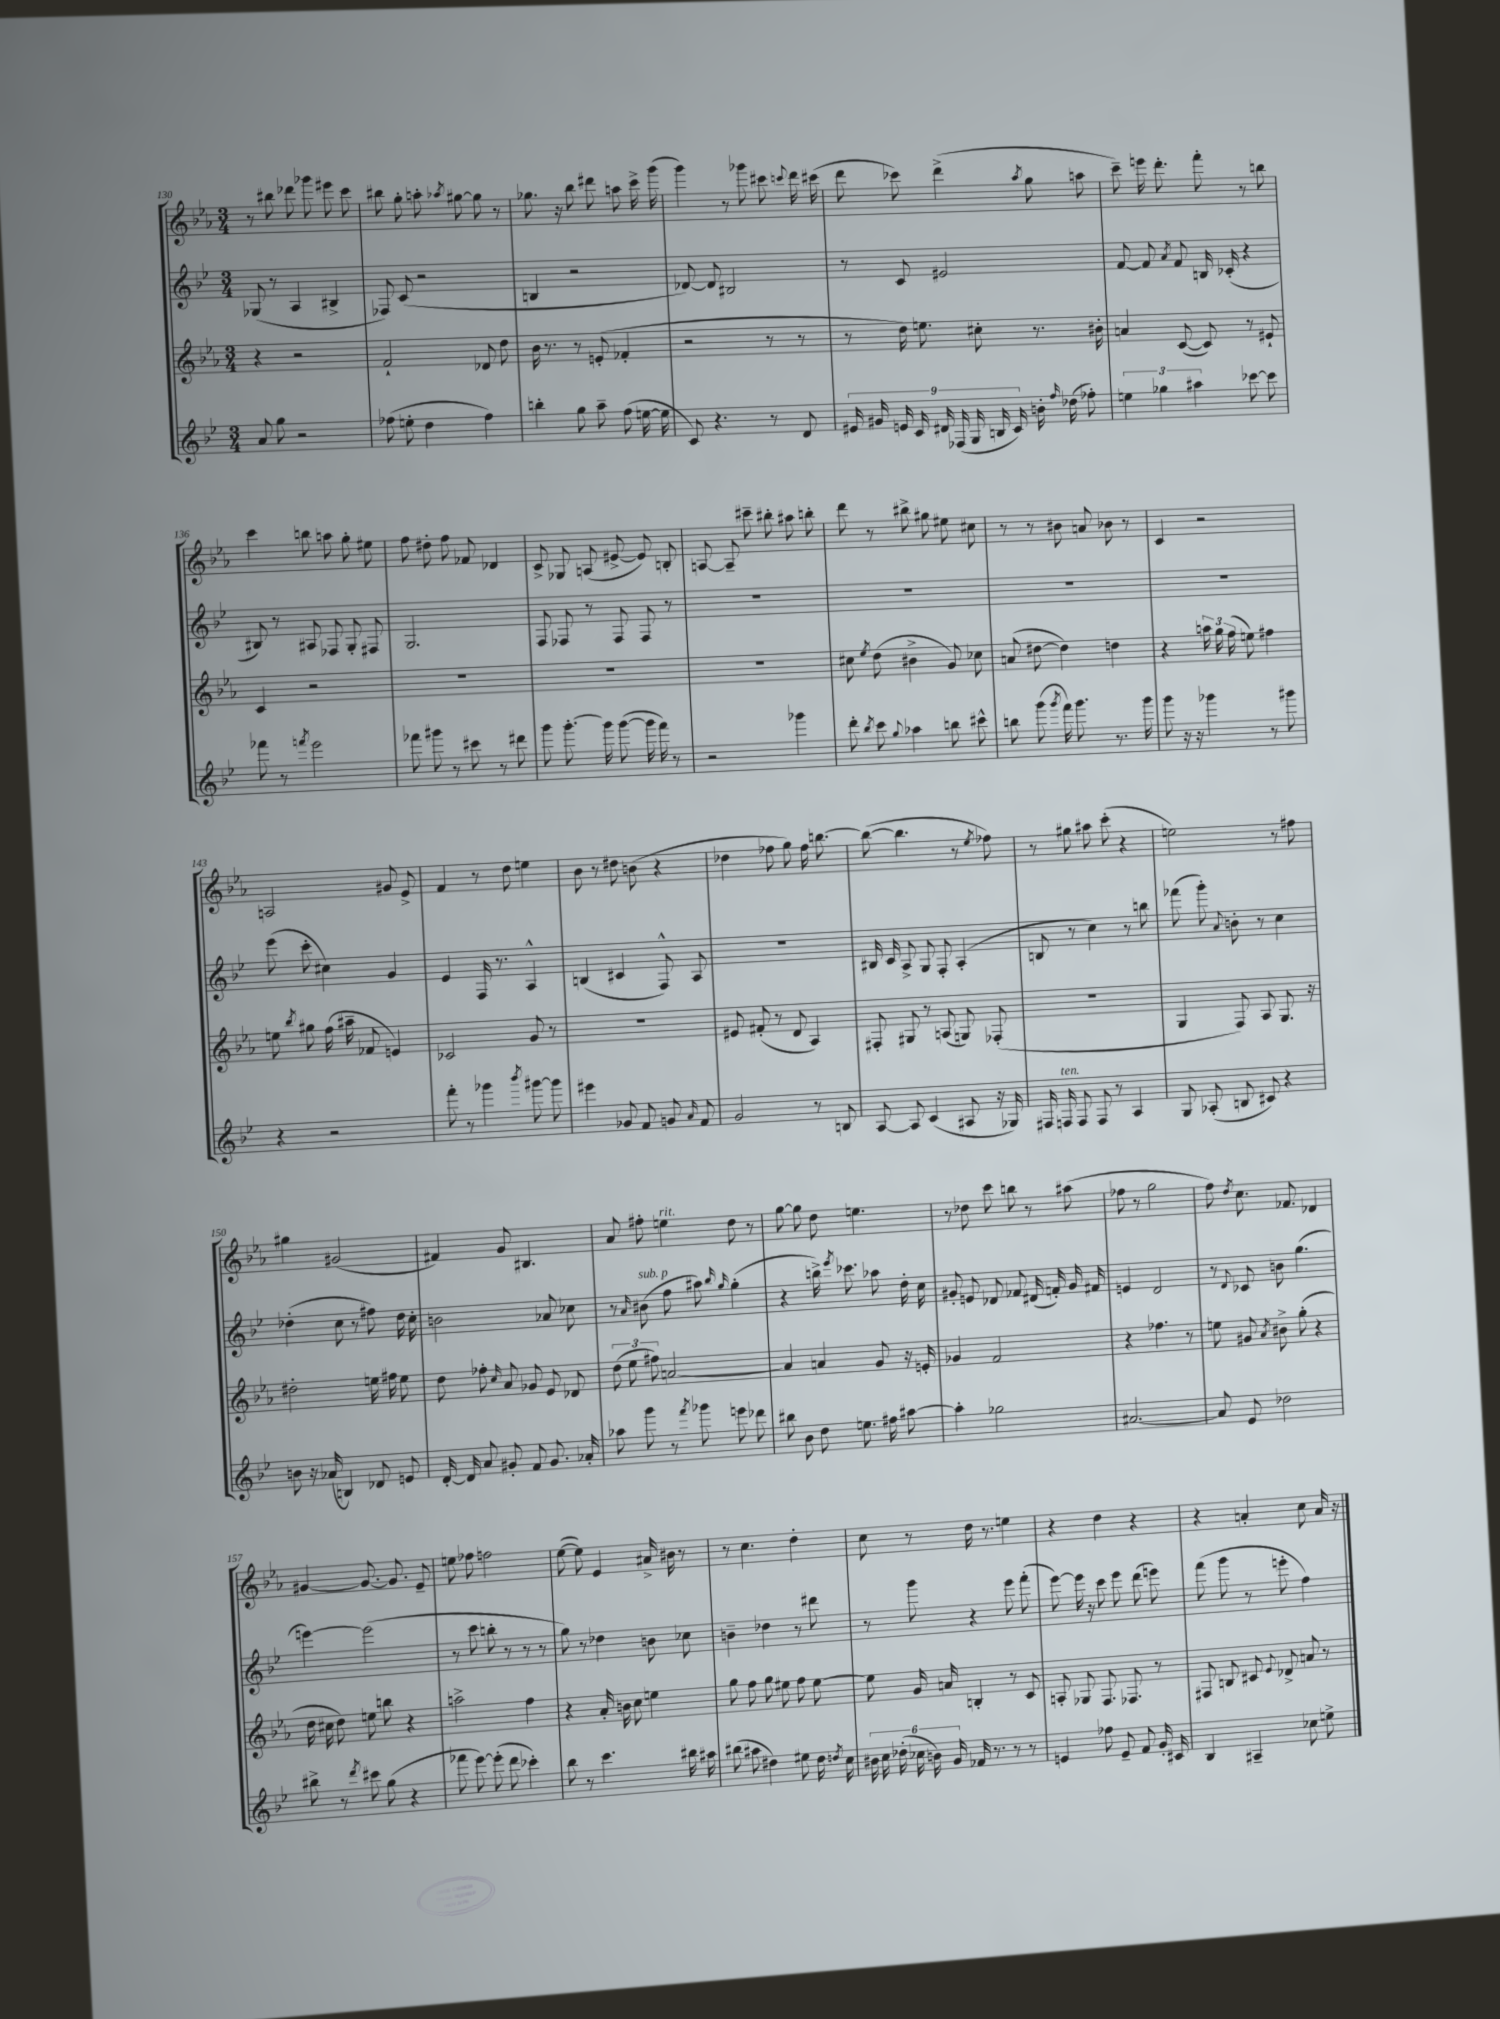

**kern	**kern	**kern	**kern
*staff4	*staff3	*staff2	*staff1
*clefG2	*clefG2	*clefG2	*clefG2
*k[b-e-]	*k[b-e-a-]	*k[b-e-]	*k[b-e-a-]
*M3/4	*M3/4	*M3/4	*M3/4
8a	4r	(8G-	8r
8gg	.	8r	8bb#
2r	2r	4A	8ddd-
.	.	.	8ggg-
.	.	4B#^	8eee#
.	.	.	8ccc
=	=	=	=
(8ff-	2f`	8F-)	8bb#
8ee'	.	(8c	8gg'
4dd	.	2r	8aa'
.	.	.	8qaa-
.	.	.	[8gg#
4ff-)	8d-	.	8gg#]
.	8dd	.	8r
=	=	=	=
4bb'	16b-	4B	8.gg-
.	8.r	.	.
.	.	.	16r
8gg	8r	2r	8bb-
8aa~	(8e'	.	8ddd#
(8ff	4f-'	.	8aa
[16ee	.	.	16ccc^
16ee]	.	.	(16ggg
=	=	=	=
8c)	2r	[8d-)	4ggg)
4.r	.	8d-]	.
.	.	2B#	8r
.	.	.	8ggg-
8r	8r	.	8ccc#
.	.	.	8qqccc
8d	8r	.	16ddd
.	.	.	(16ccc#
=	=	=	=
18e#	8r	8r	8ddd
18g#	.	.	.
18e	.	.	.
.	16dd)	8c	8ccc-)
18c	.	.	.
.	8.ee	.	.
18d#	.	.	.
.	.	2e#	(4ddd^
(18F-	.	.	.
18G	.	.	.
.	8cc#'	.	.
18B	.	.	.
18c)	.	.	.
.	.	.	8qaa-
16b'	8.r	.	8gg
16qqff	.	.	.
(16dd-	.	.	.
8ff-')	.	.	8aa
.	16b#'	.	.
=	=	=	=
6ee	4a	[8f	8ccc~)
.	.	8f]	16eee
6gg-	.	.	.
.	.	.	8.ddd'
.	.	8qa	.
.	([8c	8f	.
6aa#	.	.	.
.	8c])	16B	8fff'
.	.	(16c-'	.
[8ccc-	8r	4r	8r
8ccc-]	8e#`	.	8bb
=	=	=	=
8fff-	4c	8B#)	4ccc
8r	.	8r	.
8qfff	.	.	.
2eee-	2r	8A#	8bb
.	.	8F-	8aa
.	.	8G'	8gg'
.	.	8F#	8ee#
=	=	=	=
8fff-	2.r	2.G	8ff
8ggg#	.	.	8dd#'
8r	.	.	8ff
8ccc#	.	.	8f-
8r	.	.	4d-
8ddd#	.	.	.
=	=	=	=
8ggg	2.r	8F	8c^
[8.ggg'	.	8F-	8G-
.	.	8r	(8A
16ggg]	.	.	.
([8ggg	.	8F-	[8e#^
16ggg]	.	8F-	8e#])
16fff)	.	.	.
8r	.	8r	8B'
=	=	=	=
2r	2.r	2.r	[8A
.	.	.	8A~]
.	.	.	8ccc#~
.	.	.	8bb#'
4ggg-	.	.	8aa#
.	.	.	8bb'
=	=	=	=
8ddd'	8cc#	2.r	8ddd
8qbb-	8qee-	.	.
8ccc	(8dd	.	8r
8qqgg	.	.	.
4aa-	4b#^	.	8bb#^
.	.	.	8gg#
8bb	8g)	.	8ee#
8ccc#^^	8cc-	.	8cc#
=	=	=	=
8bb	(8a	2.r	8r
(8ggg	[8dd#	.	8r
8qggg	.	.	.
16fff)	4dd#])	.	8b#
8.ggg	.	.	.
.	.	.	8a
8.r	4dd	.	8b-
.	.	.	8r
16ggg	.	.	.
=	=	=	=
8ggg	4r	2.r	4c
16r	.	.	.
16r	.	.	.
4ggg-	24aa	.	2r
.	24gg	.	.
.	(24ff	.	.
.	8ee)	.	.
8r	4ff#	.	.
8ggg#	.	.	.
=	=	=	=
4r	8ee	(8eee-	2A
.	8qbb-	.	.
.	8gg#	8ccc'	.
2r	(16ff	4cc#)	.
.	16aa#~	.	.
.	8f-	.	.
.	4e)	4g	8g#
.	.	.	8e-^
=	=	=	=
8fff'	2c-	4e-	4f
8r	.	.	.
4ggg-	.	16F	8r
.	.	8.r	.
.	.	.	8dd
8qbbb-	.	.	.
[8ggg#	8g	4A^^	4ee
8ggg#]	8r	.	.
=	=	=	=
4eee#	2.r	(4B	8b-
.	.	.	8r
8g-	.	4c#	8dd#
8f	.	.	(8b
8g	.	8F^^)	4r
16qqa	.	.	.
8f	.	8A	.
=	=	=	=
2g	8e#	2.r	4dd-
.	(8f#'	.	.
.	8r	.	8ff-
.	8d	.	8gg)
8r	4A-)	.	16ff-
.	.	.	[8.bb
8B	.	.	.
=	=	=	=
[8A	8F#'	16B#	(8bb_
.	.	16c	.
8A]	8G#	8A^	4.bb]
(4c	8r	8G	.
.	(8A	8F'	.
8A#	8G)	(4A'	8r
.	.	.	8qee-
16r	(8F-'	.	8ff-)
16G-)	.	.	.
=	=	=	=
16F#	2.r	8B	8r
16F	.	.	.
8F	.	8r	8gg#
8F	.	4cc)	8aa#
8r	.	.	(8ccc'
4A	.	8r	4r
.	.	8bb	.
=	=	=	=
8G	4G	(8fff-	2ee)
(8A-'	.	8ggg')	.
.	.	8qqa	.
8B	8F)	8b'	.
8c#)	8A-	8r	.
4r	8.G	4cc	8r
.	.	.	8ff#
.	16r	.	.
=	=	=	=
8b	2dd#'	(4dd-'	4gg#
16r	.	.	.
(16a-	.	.	.
4B)	.	8cc	(2g#
.	.	8r	.
8d-	16ee	8ff#)	.
.	16ff#	.	.
8e	8ee	16dd-	.
.	.	16cc'	.
=	=	=	=
[16d'	8dd	2b	4f#)
16d]	.	.	.
8a	8ff-'	.	.
.	16qqcc	.	.
8g#'	8a-	.	8g
8f	8g-	.	4.B#
8.g#	8e-	8a-	.
.	8d-	8cc-	.
16a-'	.	.	.
=	=	=	=
8aa-	(12dd	8r	8a-
.	12ee-	.	.
.	.	16qqa	.
8ggg	.	(8b#	8ff#'
.	12ff#)	.	.
8r	[2a	8ff	4ee
8qfff	.	.	.
8ggg-	.	8aa#)	.
.	.	16qqbb-	.
.	.	16qqgg	.
8eee	.	(4gg'	8dd
8ddd-	.	.	8r
=	=	=	=
8bb#	4a]	4r	[8gg
8b-	.	.	8gg]
8dd	4a	16bb^)	8dd
.	.	8qeee-	.
.	.	8.ccc-	.
8.ee	.	.	4.ee
.	8g	8aa-	.
16ff#	.	.	.
[8aa#	16r	16dd'	.
.	16e'	16cc	.
=	=	=	=
4aa#']	4g-	8g#'	8r
.	.	8e	8dd-
2gg-	2f	8d-	8ccc
.	.	8f-	8bb
.	.	(16d#	8r
.	.	16f')	.
.	.	16g#	(8aa#
.	.	16f#	.
=	=	=	=
[2.a#	4r	4e	8ff-
.	.	.	8r
.	4.ff-	2d	2gg
.	8r	.	.
=	=	=	=
8a#]	8ee	8r	8ff)
.	.	8qqd	8qdd
8e-	8g#	8c-	8.cc
.	8qa-	.	.
2dd-	8b#^	8b	.
.	.	.	8.f-
.	(8gg'	(4.gg	.
.	4r	.	4d-
=	=	=	=
8bb#^	16dd	[4eee)	[4g#
.	16cc#	.	.
8r	8dd)	.	.
8qddd	.	.	.
8ccc#	8ee	(2eee]	8.g#_
(8gg	8bb	.	.
.	.	.	8.g#]
4r	4r	.	.
.	.	.	8e-~
=	=	=	=
8fff-	2aa^	8r	8ee
[8eee-)	.	8ccc	8ff-
(8eee-']	.	8bb'	2ff
8ddd	.	8r	.
4ccc-')	4ff	8r	.
.	.	8r	.
=	=	=	=
8bb-	4r	8gg)	([8ee-
8r	.	8r	8ee-])
4.ccc	16a-'	4dd-	4e-
.	16b	.	.
.	8cc	.	.
.	4ee	8b	16a#^
.	.	.	16b#
16bb#	.	8cc-	8r
16aa#	.	.	.
=	=	=	=
(8bb#	8gg	4b~	8r
8aa#	8ff	.	4.cc
4dd#)	8gg	4dd-	.
.	8ee#	.	.
8ee#	8ff	8r	4dd'
16dd#	[8ee#	8ddd#	.
8qdd	.	.	.
16cc	.	.	.
=	=	=	=
24b#	8ee#]	8r	8cc
24cc	.	.	.
(24dd-'	.	.	.
24cc-	16g	8ggg	8r
24b)	.	.	.
.	16a	.	.
24g	.	.	.
16f-	4B'	4r	16dd
8.r	.	.	8.r
8r	8r	8eee-	4ee
8r	8c	(8fff'	.
=	=	=	=
4e	8A'	[8eee-)	4r
.	8G-	16eee-]	.
.	.	16r	.
8ff-	8.F	8ccc	4dd
8e~	.	8eee-	.
.	8.F-	.	.
8f	.	(8ddd	4r
16g'	8r	8eee)	.
16c#	.	.	.
=	=	=	=
4B-	8F#	(8fff	4r
.	8B	8ggg	.
4A#~	8c#	8r	4a'
.	8qqe-	.	.
.	8d-^	8eee'	.
8cc-	8a	4ff)	8cc
8ee^	8r	.	16a
.	.	.	16r
==	==	==	==
*-	*-	*-	*-
